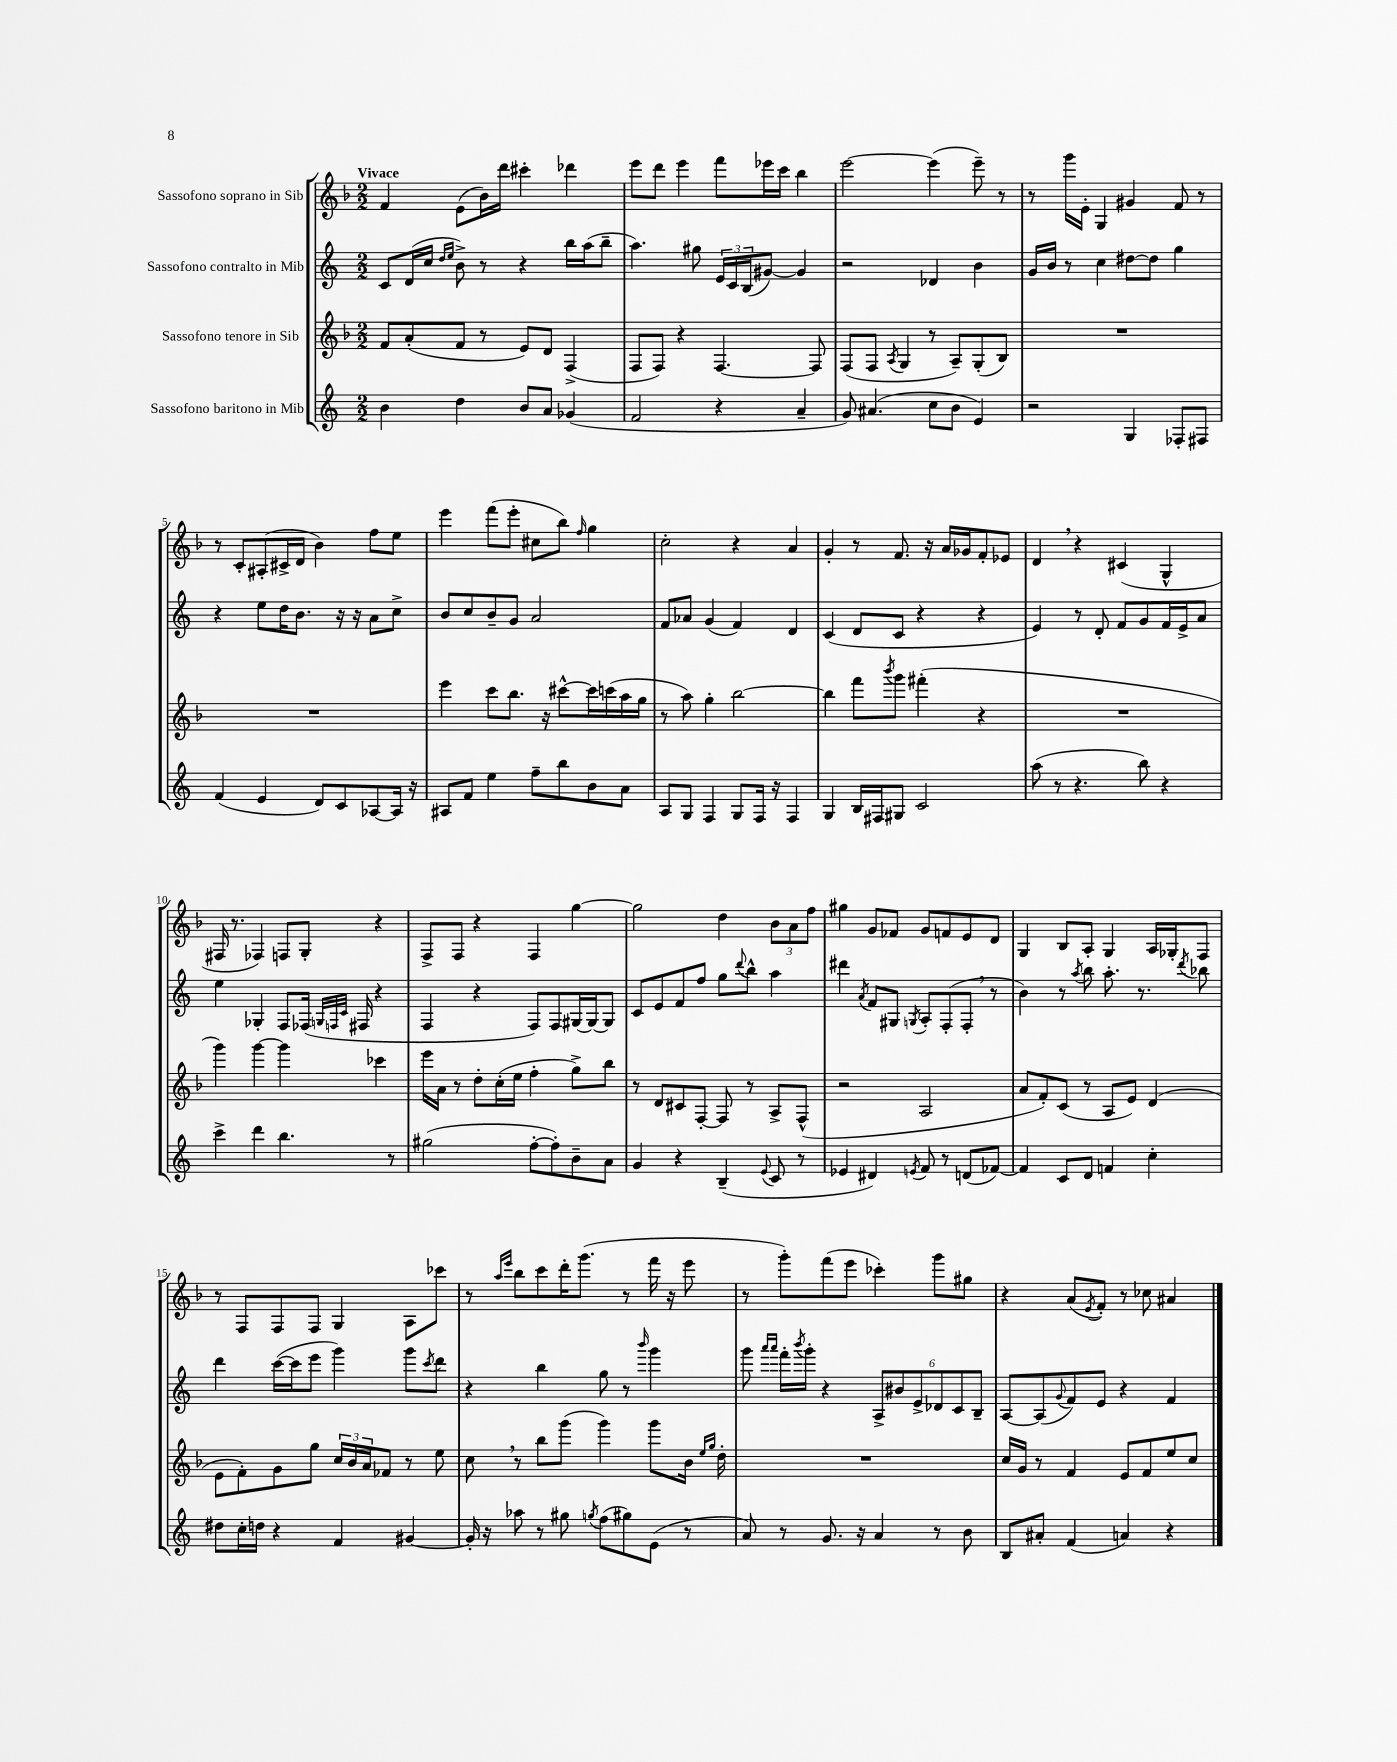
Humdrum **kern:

**kern	**kern	**kern	**kern
*staff4	*staff3	*staff2	*staff1
*clefG2	*clefG2	*clefG2	*clefG2
*k[]	*k[b-]	*k[]	*k[b-]
*M2/2	*M2/2	*M2/2	*M2/2
4b	8f	8c	4f
.	(8a'	(16d	.
.	.	16cc	.
.	.	16qqdd	.
.	.	16qqee	.
4dd	8f	8b^)	(8e
.	8r	8r	16b-)
.	.	.	16ddd
8b	8e)	4r	4ccc#'
8a	8d	.	.
(4g-	(4F^	16bb	4ddd-
.	.	(16aa	.
.	.	8bb~	.
=	=	=	=
2f	8F	4.aa)	8eee
.	8F)	.	8ddd
.	4r	.	4eee
.	.	8gg#	.
4r	[4.F	24e	8fff
.	.	24c	.
.	.	(24B	.
.	.	[8g#)	16eee-
.	.	.	16ccc
4a~	.	4g#]	4bb-
.	8F]	.	.
=	=	=	=
8g)	(8F	2r	[2eee
(4.a#	8F	.	.
.	8qA	.	.
.	4G	.	.
8cc	8r	4d-	(4eee]
8b	8A~)	.	.
4e)	(8G'	4b	8eee~)
.	8B-)	.	8r
=	=	=	=
2r	1r	16g	8r
.	.	16b	.
.	.	8r	16ggg
.	.	.	16e'
.	.	4cc	4G
4G	.	[8dd#	4g#
.	.	8dd#]	.
8F-'	.	4gg	8f
8F#	.	.	8r
=	=	=	=
(4f	1r	4r	8r
.	.	.	8c'
4e	.	8ee	(8A#'
.	.	16dd	16c#^
.	.	8.b	16d
8d)	.	.	4b-)
8c	.	16r	.
.	.	16r	.
[8A-	.	8a	8ff
16A-]	.	8cc^	8ee
16r	.	.	.
=	=	=	=
8A#	4eee	8b	4eee
8f	.	8cc	.
4ee	8ccc	8b~	(8fff
.	8.bb-	8g	8eee'
8ff~	.	2a	8cc#
.	16r	.	.
8bb	[8ccc#^^	.	8bb-)
.	.	.	16qqff
8b	16ccc#]	.	4gg
.	(16ccc	.	.
8a	16aa	.	.
.	16gg	.	.
=	=	=	=
8A	8r	8f	2cc'
8G	8aa)	8a-	.
4F	4gg'	(4g	.
8G	[2bb-	4f)	4r
16F	.	.	.
16r	.	.	.
4F	.	4d	4a
=	=	=	=
4G	4bb-]	(4c	4g'
16B	8fff	8d	8r
16F#	.	.	.
.	8qbbb-	.	.
8G#	8ggg	8c	8.f
2c	(4fff#'	4r	.
.	.	.	16r
.	.	.	16a
.	.	.	16g-
.	4r	4r	8f'
.	.	.	8e-
=	=	=	=
(8aa	1r	4e)	4d
8r	.	.	.
4.r	.	8r	4r
.	.	8d'	.
.	.	8f	(4c#
8bb)	.	8g	.
4r	.	16f	4G^^
.	.	16e^	.
.	.	8a	.
=	=	=	=
4ccc^	4ggg)	4ee	16F#
.	.	.	8.r
4ddd	[4ggg	4G-'	4F-)
4.bb	4ggg]	8F	8F
.	.	(16F-	8G'
.	.	32qqG	.
.	.	32qqF	.
.	.	32qqc	.
.	.	16F#	.
.	4ccc-	4r	4r
8r	.	.	.
=	=	=	=
(2gg#	16eee	4F	8F^
.	16a	.	.
.	8r	.	8F
.	8dd'	4r	4r
.	(16cc'	.	.
.	16ee	.	.
[8ff'	4ff'	8F)	4F
8ff'])	.	8F	.
8b~	8gg^)	[16G#	[4gg
.	.	16G#_	.
8a	8bb-	8G#]	.
=	=	=	=
4g	8r	8c	2gg]
.	8d	8e	.
4r	8c#	8f	.
.	[8F'	8ff	.
(4B~	8F]	8gg	4dd
.	.	8qqddd	.
.	8r	8bb^^	.
8qqe	.	.	.
8c	8A^	4aa	12b-
.	.	.	12a
8r	(8F^^	.	.
.	.	.	12ff
=	=	=	=
4e-	2r	4ddd#	4gg#
.	.	8qa	.
4d#)	.	8f	8g
.	.	8G#	8f-
8qe	.	8qG	.
8f	2A	8A'	8g
8r	.	(8F'	8f
(8d	.	8F'	8e
[8f-)	.	8r	8d
=	=	=	=
4f-]	8a	4b)	4G
.	8f')	.	.
8c	(8c	8r	8B-
.	.	8qaa	.
8d	8r	8bb	8A'
4f	8A	8.aa'	4G
.	8e)	.	.
.	.	8.r	.
4cc'	(4d	.	16A
.	.	.	16G-'
.	.	8qddd	.
.	.	8bb-	8F
=	=	=	=
8dd#	8e	4ddd	8r
16cc'	8f')	.	8F
16dd	.	.	.
4r	8g	([16ccc	8F
.	.	16ccc]	.
.	8gg	8eee	8F
4f	24cc	4ggg)	4G
.	24b-	.	.
.	24a	.	.
.	8f-	.	.
[4g#	8r	8ggg	8A
.	.	8qccc	.
.	8ee	8ddd	8ccc-
=	=	=	=
16g#']	8cc	4r	8r
16r	.	.	.
.	.	.	16qqaa
.	.	.	16qqeee
8aa-	8r	.	8bb-
8r	8bb-	4bb	8ccc
8gg#	(8ggg	.	16ddd'
.	.	.	(8.ggg
8qgg	.	.	.
(8ff	4ggg)	8gg	.
8gg#)	.	8r	8r
.	.	16qqbbb	.
(8e	8ggg	4ggg	16fff
.	.	.	16r
8r	16b-	.	8eee
.	16qqee	.	.
.	16qqgg	.	.
.	16dd'	.	.
=	=	=	=
8a)	1r	8ggg	8r
.	.	16qqaaa	.
.	.	16qqaaa	.
8r	.	16fff'	8ggg')
.	.	8qbbb	.
.	.	16ggg'	.
8.g	.	4r	(8fff
.	.	.	8eee
16r	.	.	.
4a	.	12A^	4ccc-')
.	.	12b#	.
.	.	12e^	.
8r	.	12d-	8ggg
.	.	12c	.
8b	.	.	8gg#
.	.	12B~	.
=	=	=	=
8B	16cc	[8A	4r
.	16g	.	.
8a#'	8r	(8A]	.
.	.	8qqg	.
(4f	4f	8f)	(8a
.	.	.	8qe
.	.	8e	8f')
4a)	8e	4r	8r
.	8f	.	8cc-
4r	8ee	4f	4a#
.	8cc	.	.
==	==	==	==
*-	*-	*-	*-
